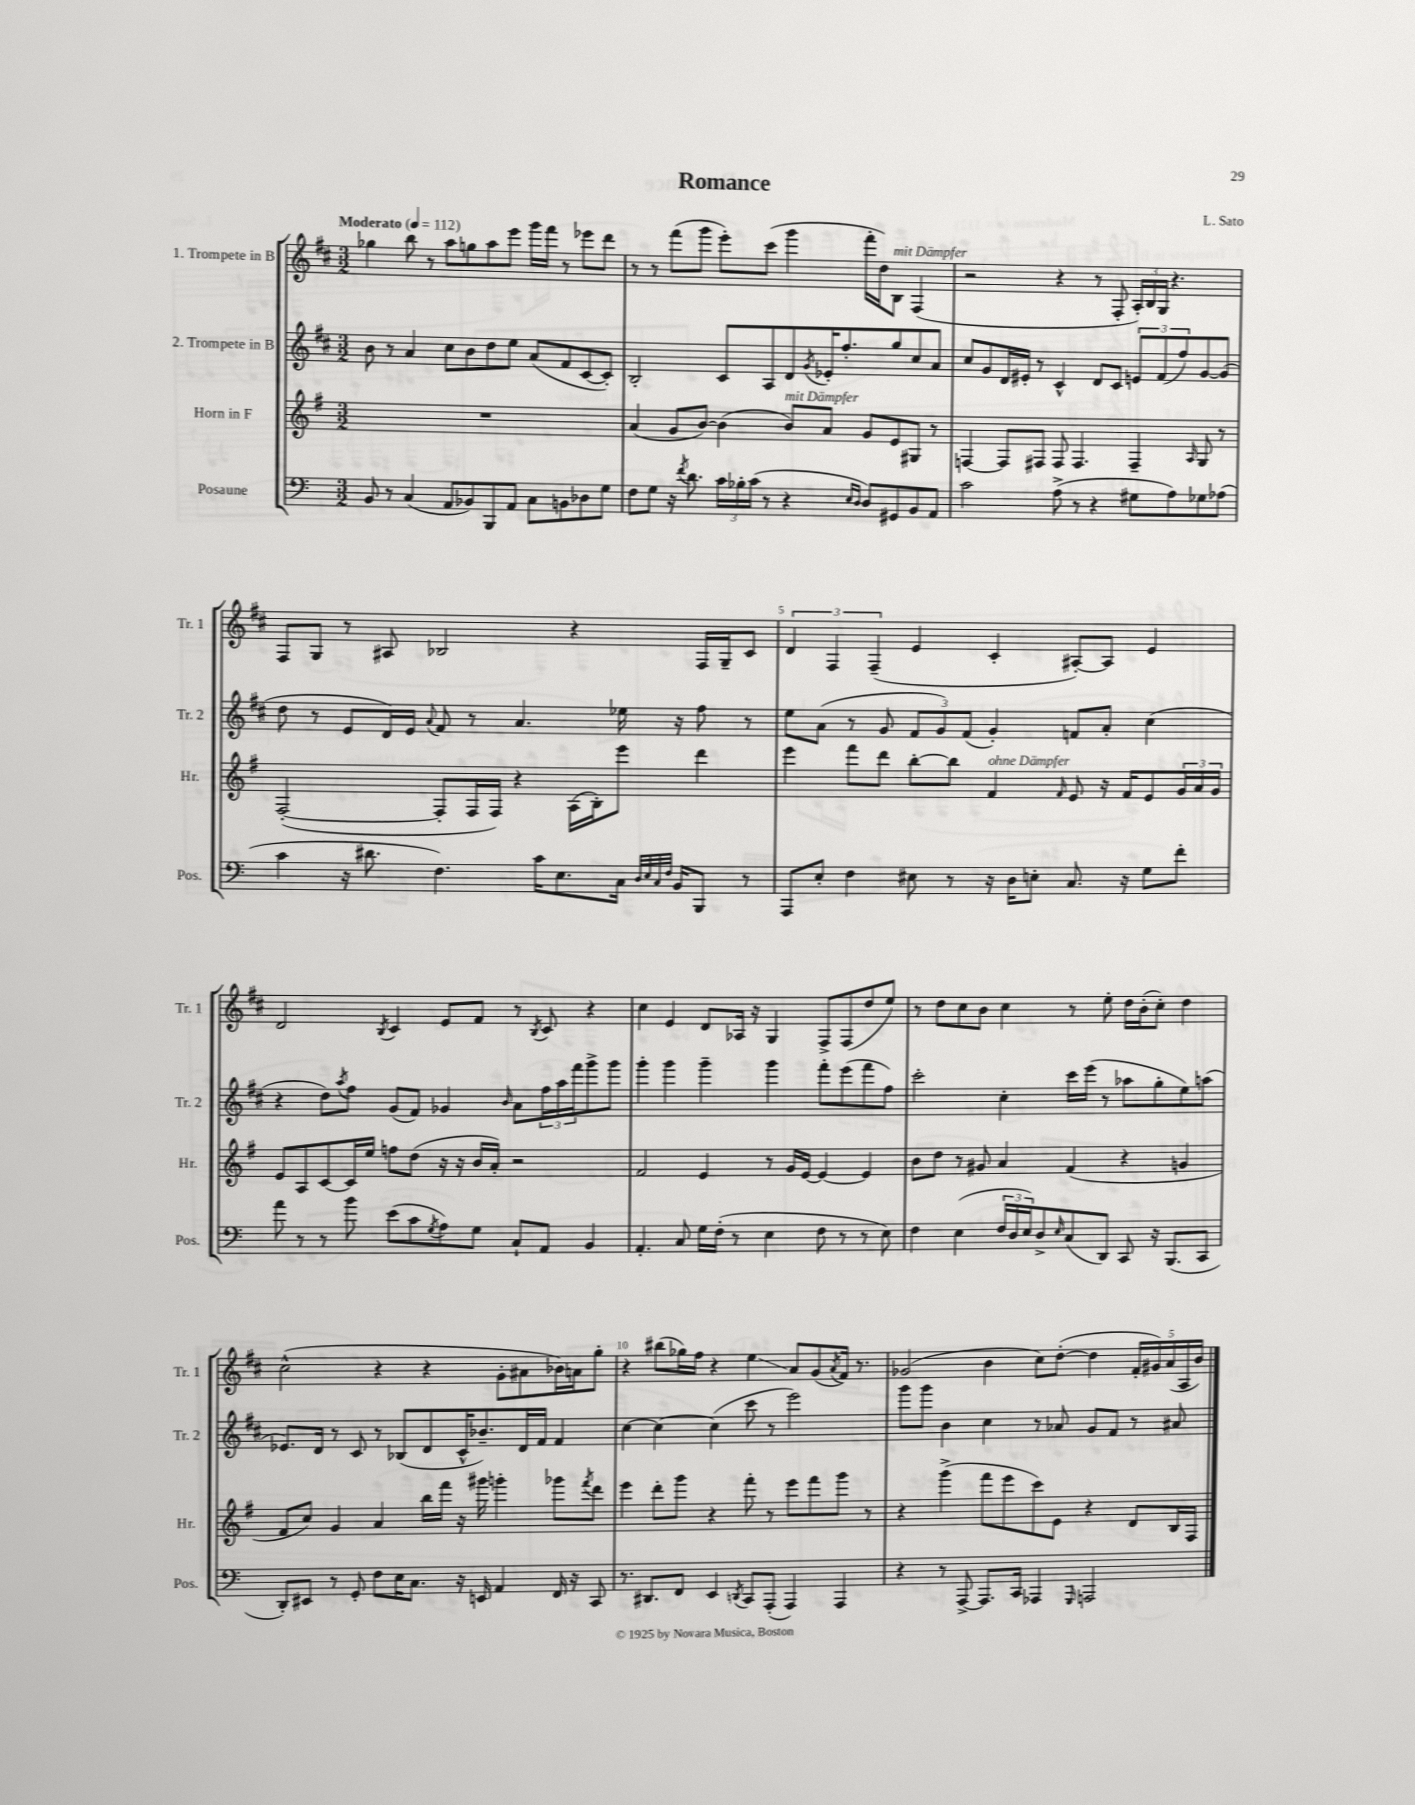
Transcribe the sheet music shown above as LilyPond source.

\header { title = "Romance" composer = "L. Sato" }
<<
\new StaffGroup <<
\new Staff = "s0" \with { instrumentName = "1. Trompete in B" shortInstrumentName = "Tr. 1" } {
    \clef treble \key d \major \numericTimeSignature \time 3/2 \tempo "Moderato" 4 = 112
    ges''4 b''8 r8 a''8 g''8 a''8 e'''8 g'''16 fis'''16 r8 ees'''8 d'''8 |
    r8 r8 fis'''8( g'''8 e'''8-.) cis'''8( g'''4 fis'''16-. d''16) b8^\markup { \italic "mit Dämpfer" } fis4( |
    r2 r4 r8 fis8-. \tuplet 3/2 { a16-.) b16 g16 } r4. |
    fis8 g8 r8 ais8 bes2 r4 fis16 g16-- cis'8 |
    \tuplet 3/2 { d'4 fis4 fis4--( } e'4 cis'4-. ais8~-.) ais8 e'4 |
    d'2 \acciaccatura { b8 } cis'4 e'8 fis'8 r8 \acciaccatura { b8 } cis'8 r4 |
    cis''4 e'4 d'8 aes16 r16 g4 fis8-> fis8( d''8 e''8) |
    r8 d''8 cis''8 b'8 cis''4 r8 e''8-. d''16 b'16-.( cis''8-.) d''4 |
    cis''2-^( r4 r4 g'8-. ais'8 bes'16) a'16 g''8-. |
    r4 bis''8( ges''16) fis''16 r4 e''4\glissando a'8 g'8( \acciaccatura { a'8 } fis'16) r8. |
    ges'2( b'4 cis''8) d''8~-.( d''4 \tuplet 5/4 { fis'16-. gis'16) a'16( a16 b'16) } \bar "|." |
}
\new Staff = "s1" \with { instrumentName = "2. Trompete in B" shortInstrumentName = "Tr. 2" } {
    \clef treble \key d \major \numericTimeSignature \time 3/2
    b'8 r8 a'4 cis''8 b'8 d''8 e''8 a'8( fis'8 cis'8~ cis'8-.) |
    b2-. cis'8 a8 d'8 \acciaccatura { g'8 } ees'16-. fis''8.-. g''8 cis''8 a'8 |
    cis''8 g'8 d'16 eis'16-. r8 cis'4-^ d'8 cis'8 \tuplet 3/2 { e'8 fis'8( fis''8) } g'8~ g'8( |
    d''8 r8 e'8 d'16) e'16 \appoggiatura { a'8 } fis'8 r8 a'4. ees''16 r16 fis''8 r8 |
    e''8 a'8( r8 g'8 \tuplet 3/2 { fis'8 g'8) fis'8( } g'4-.) f'8 a'8-. cis''4( |
    r4 d''8) \acciaccatura { a''8 } fis''8 g'8( fis'8) ges'4 \grace { b'16 } a'8 \tuplet 3/2 { fis''16 a''16 fis'''16 } g'''8-> g'''8 |
    g'''4-. g'''4 g'''4-- g'''4 fis'''8-. e'''8( fis'''8 fis''8) |
    cis'''2-. cis''4-. cis'''16 e'''16( r8 aes''8 g''8-. e''8) a''8( |
    ees'8.) d'16 r8 cis'8 r8 bes8( d'8 cis'16-^ bes'8.--) d'16 fis'16 fis'4 |
    cis''4~ cis''4~ cis''4( cis'''8 r8 e'''2) |
    g'''8 g'''8 b'4 cis''4 r8 aes'8 g'8 fis'8 r8 ais'8 \bar "|." |
}
\new Staff = "s2" \with { instrumentName = "Horn in F" shortInstrumentName = "Hr." } {
    \clef treble \key g \major \numericTimeSignature \time 3/2
    R1. |
    a'4( g'8 b'8~) b'4( b'8^\markup { \italic "mit Dämpfer" }) a'8 g'8 e'8 gis8 r8 |
    f4~ f8 fis8 fis8 fis4. fis4-- \grace { a16 } g8 r8 |
    fis2~-.( fis8-. fis16 fis16) r4 a16( b16-.) e'''8 d'''4 |
    e'''4 fis'''8 d'''8 b''8~-. b''8 fis'4^\markup { \italic "ohne Dämpfer" } \grace { fis'16 } e'8 r16 fis'16 e'8 \tuplet 3/2 { g'16 a'16 g'16 } |
    e'8 a8 c'8~ c'16 e''16 f''8 d''8( r16 r16 b'16 a'16-.) r2 |
    fis'2 e'4 r8 g'16 e'16~ e'4~ e'4 |
    b'8 d''8 r8 gis'8 a'4 fis'4( r4 g'4 |
    fis'8 c''8) g'4 a'4 b''16 fis'''16 r16 gis'''16 g'''4-. ges'''8 \acciaccatura { fis'''8 } d'''8 |
    e'''4 d'''8-. g'''8 r4 fis'''8-. r8 e'''8 fis'''8 g'''8 r8 |
    r4 g'''4->( fis'''8 e'''8 c'''8) e'8 r4 d'8 b16 fis16 \bar "|." |
}
\new Staff = "s3" \with { instrumentName = "Posaune" shortInstrumentName = "Pos." } {
    \clef bass \key c \major \numericTimeSignature \time 3/2
    b,8 r8 c4( a,8 bes,8) b,,8 a,8 c8 b,8 des8 g8 |
    f8 g8 r16 \acciaccatura { f'8 } d'8. \tuplet 3/2 { c'16 bes16-. c'16( } r8 r4 \grace { e16 d16 } d8) gis,8 b,8 a,8 |
    c'2 a8->( r8 r4 gis8 a8) ges8 aes8( |
    c'4 r16 dis'8. f4.) c'16 e8. c16 \grace { d32 e32 c32 f32 } b,16 b,,8 r8 |
    a,,8 e8-. f4 eis8 r8 r16 d16 e8-. c8. r16 g8 f'8-. |
    a'8 r8 r8 b'8 e'8( c'8 \acciaccatura { g8 } a8) g8 c8-! a,8 b,4 |
    a,4.-. c8 g16 f16-.( r8 e4 f8 r8 r8 e8) |
    f4 e4( \tuplet 3/2 { f16 d16 e16) } d8-> \grace { e16 } c8( d,8) c,8 r16 b,,8.( c,8 |
    d,8-.) eis,8 r8 g,8-. f8 e16 c8. r16 e,16 a,4 f,16 r16 c,8 |
    r8. dis,8. f,8 e,4 \acciaccatura { d,8 } c,8 a,,8-.( a,,4) a,,4 |
    r4 r8 a,,8~-> a,,8. c,16 aes,,4 \grace { g,,16 } a,,2 \bar "|." |
}
>>
>>
\layout { \context { \Score \override BarNumber.break-visibility = ##(#f #t #t) barNumberVisibility = #(every-nth-bar-number-visible 5) } }
